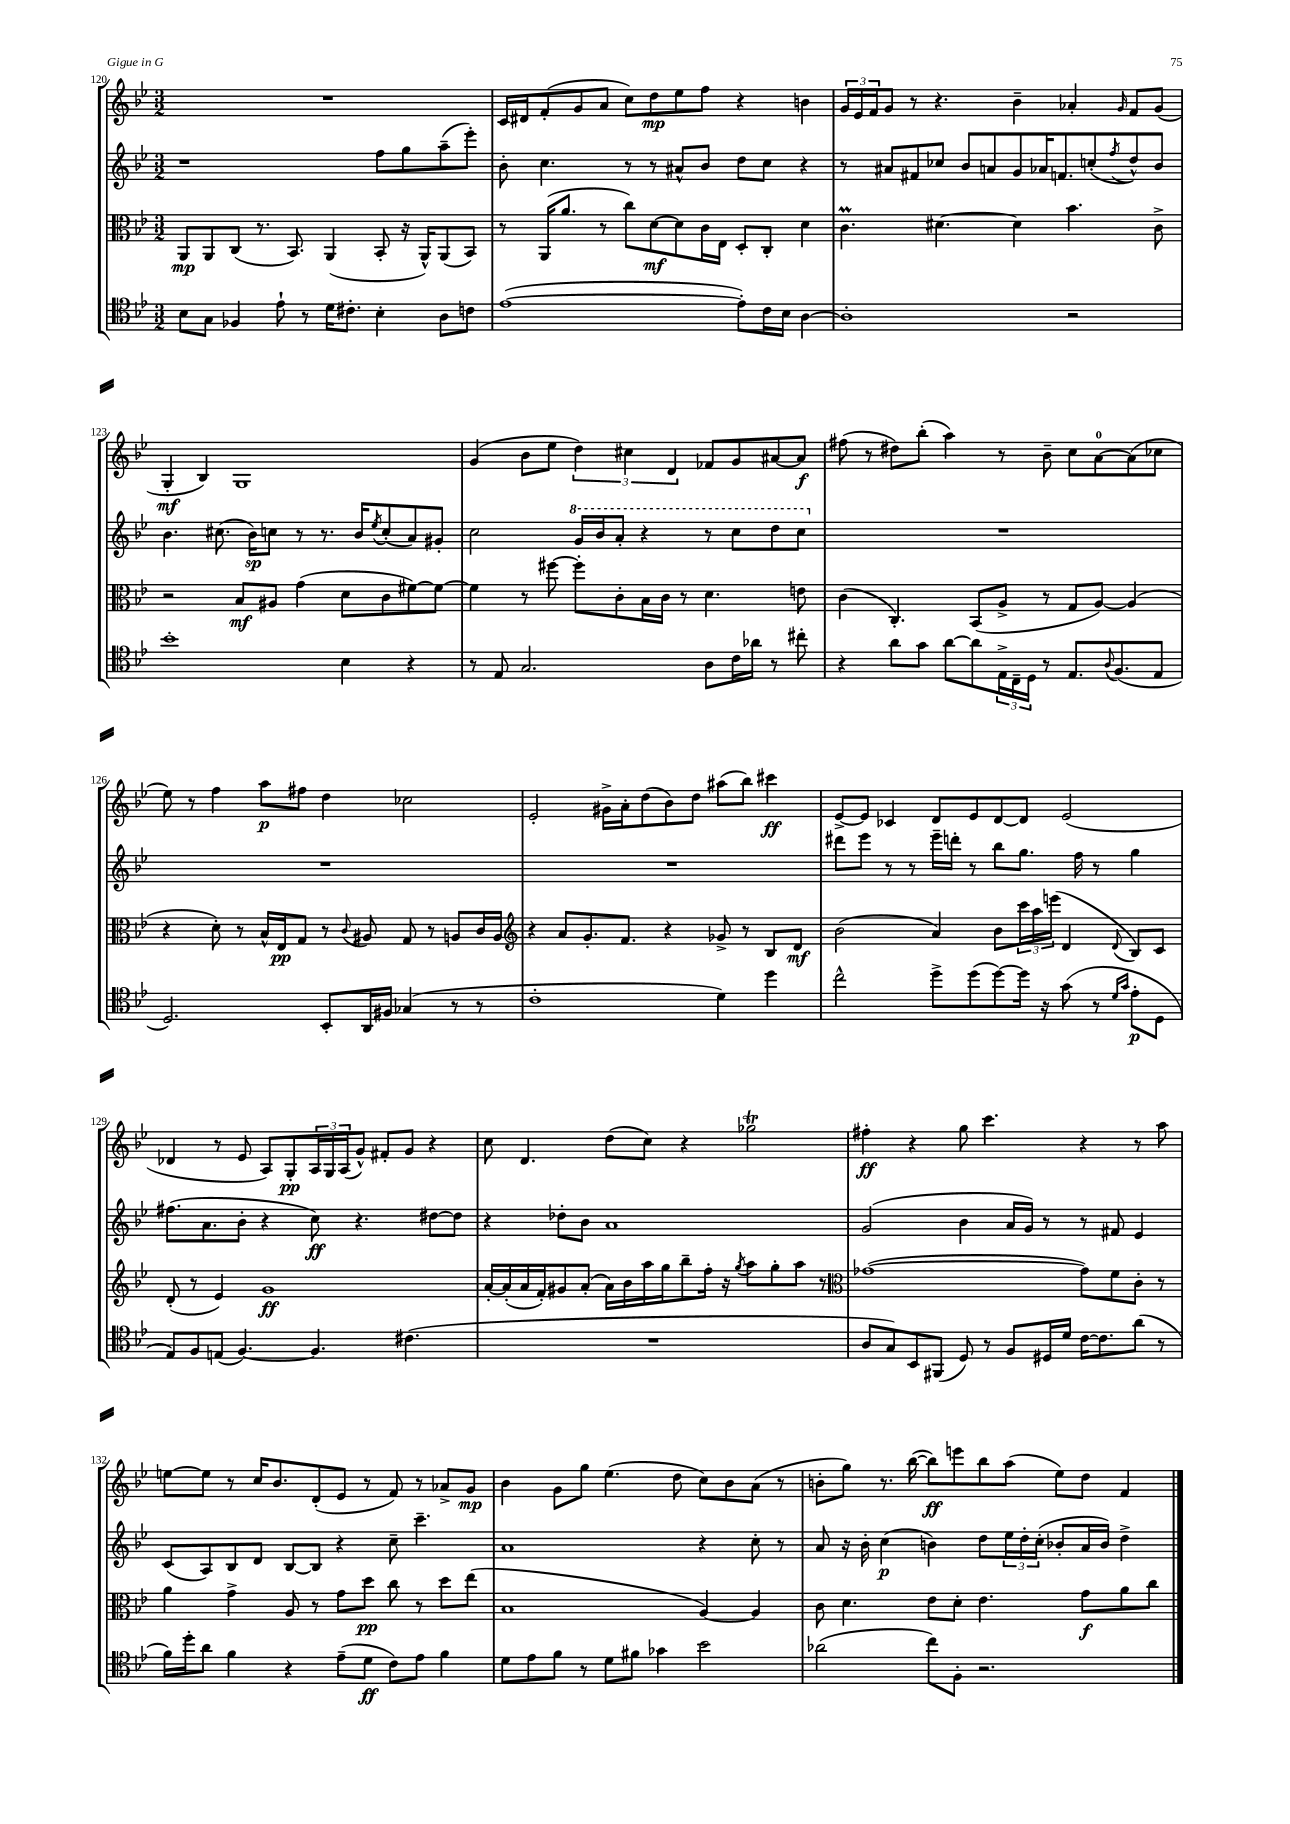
<<
\new StaffGroup <<
\new Staff = "s0" {
    \clef treble \key bes \major \numericTimeSignature \time 3/2
    R1. |
    c'16 dis'16 f'8-.( g'8 a'8 c''8) d''8\mp ees''8 f''8 r4 b'4 |
    \tuplet 3/2 { g'16 ees'16 f'16 } g'8 r8 r4. bes'4-- aes'4-. \grace { g'16 } f'8 g'8( |
    g4-.\mf bes4) g1 |
    g'4( bes'8 ees''8 \tuplet 3/2 { d''4) cis''4 d'4 } fes'8 g'8 ais'8~ ais'8\f |
    fis''8( r8 dis''8) bes''8-.( a''4) r8 bes'8-- c''8 a'8-0~ a'8( ces''8 |
    ees''8) r8 f''4 a''8\p fis''8 d''4 ces''2 |
    ees'2-. gis'16-> a'16-. d''8( bes'8) d''8 ais''8( bes''8) cis'''4\ff |
    ees'8~-> ees'8 ces'4 d'8 ees'8 d'8~ d'8 ees'2( |
    des'4 r8 ees'8 a8) g8-.\pp \tuplet 3/2 { a16 g16 a16( } g'8-^) fis'8-. g'8 r4 |
    c''8 d'4. d''8( c''8) r4 ges''2\trill |
    fis''4-.\ff r4 g''8 c'''4. r4 r8 a''8 |
    e''8~ e''8 r8 c''16 bes'8. d'8-.( ees'8 r8 f'8) r8 aes'8-> g'8\mp |
    bes'4 g'8 g''8 ees''4.( d''8 c''8) bes'8 a'8( r8 |
    b'8-. g''8) r8. bes''16~( bes''8\ff) e'''8 bes''8 a''8( ees''8) d''8 f'4 \bar "|." |
}
\new Staff = "s1" {
    \clef treble \key bes \major \numericTimeSignature \time 3/2
    r1 f''8 g''8 a''8--( ees'''8-.) |
    bes'8-. c''4. r8 r8 ais'8-^ bes'8 d''8 c''8 r4 |
    r8 ais'8 fis'8 ces''8 bes'8 a'8 g'8 aes'16 f'8. c''8-.( \acciaccatura { f''8 } d''8-^) bes'8 |
    bes'4. cis''8.( bes'16\sp) c''8 r8 r8. bes'16 \acciaccatura { ees''8 } c''8-.( a'8) gis'8-. |
    c''2 \ottava #1 g''16 bes''16 a''8-. r4 r8 c'''8 d'''8 c'''8 \ottava #0 |
    R1. |
    R1. |
    R1. |
    dis'''8 ees'''8 r8 r8 ees'''16-- d'''16-. r8 bes''8 g''8. f''16 r8 g''4 |
    fis''8.( a'8. bes'8-. r4 c''8\ff) r4. dis''8~ dis''8 |
    r4 des''8-. bes'8 a'1 |
    g'2( bes'4 a'16 g'16) r8 r8 fis'8 ees'4 |
    c'8( a8) bes8 d'8 bes8~ bes8 r4 c''8-- c'''4.-- |
    a'1 r4 c''8-. r8 |
    a'8 r16 bes'16-. c''4\p( b'4) d''8 \tuplet 3/2 { ees''16 d''16-. c''16-.( } bes'8-. a'16 bes'16) d''4-> \bar "|." |
}
\new Staff = "s2" {
    \clef alto \key bes \major \numericTimeSignature \time 3/2
    a,8\mp a,8 c8( r8. bes,8.) a,4( bes,8-. r16 a,16-^) a,8( bes,8) |
    r8 a,16( a'8. r8 c''8) d'8~\mf d'8 c'16 ees16 d8-. c8-. d'4 |
    c'4.\prall dis'4.~ dis'4 bes'4. c'8-> |
    r2 bes8\mf ais8 g'4( d'8 c'8 fis'8~) fis'8~ |
    fis'4 r8 fis''8~ fis''8-. c'8-. bes16 c'16 r8 d'4. e'8 |
    c'4( c4.-.) bes,8( a8-> r8 g8 a8~) a4( |
    r4 d'8-.) r8 bes16-^ ees16\pp g8 r8 \appoggiatura { c'8 } ais8 g8 r8 a8 c'16 a16 |
    \clef treble r4 a'8 g'8.-. f'8. r4 ges'8-> r8 bes8 d'8\mf |
    bes'2( a'4) bes'8 \tuplet 3/2 { c'''16 a''16 e'''16( } d'4 \appoggiatura { d'8 } bes8) c'8 |
    d'8-.( r8 ees'4) g'1\ff |
    a'16~-. a'16-.( a'16 f'16-.) gis'8 a'8-.( a'16) bes'16 a''16 g''16 bes''8-- f''16-. r16 \acciaccatura { g''8 } a''8 g''8-. a''8 r8 |
    \clef alto ges'1~( ges'8) f'8 c'8-. r8 |
    a'4 g'4-> a8 r8 g'8 d''8\pp c''8 r8 d''8 ees''8( |
    bes1 a4~) a4 |
    c'8 d'4. ees'8 d'8-. ees'4. g'8\f a'8 c''8 \bar "|." |
}
\new Staff = "s3" {
    \clef tenor \key bes \major \numericTimeSignature \time 3/2
    bes8 g8 fes4 ees'8-! r8 d'16 cis'8.-. bes4-. a8 c'8 |
    ees'1~( ees'8-.) c'16 bes16 a4~ |
    a1-. r2 |
    bes'1-. bes4 r4 |
    r8 ees8 g2. a8 c'16 aes'16 r8 cis''8-. |
    r4 a'8 g'8 a'8~ a'8 \tuplet 3/2 { ees16-> c16-- d16 } r8 ees8. \appoggiatura { a8 } f8.( ees8 |
    d2.) bes,8-. a,16 fis16 ges4( r8 r8 |
    c'1-. d'4) d''4 |
    c''2-^ d''8-> d''8( d''8~) d''16 r16 g'8( r8 \grace { d'16 g'16 } ees'8-.\p d8 |
    ees8) f8 e8( f4.~) f4. cis'4.( |
    R1. |
    a8 g8) bes,8 fis,8( d8) r8 f8 dis16 d'16 c'16~ c'8. a'8( r8 |
    f'16) d''16-. a'8 f'4 r4 ees'8--( d'8\ff c'8) ees'8 f'4 |
    d'8 ees'8 f'8 r8 d'8 fis'8 ges'4 bes'2 |
    aes'2( c''8) f8-. r2. \bar "|." |
}
>>
>>
\layout { \context { \Score currentBarNumber = #120 } }
